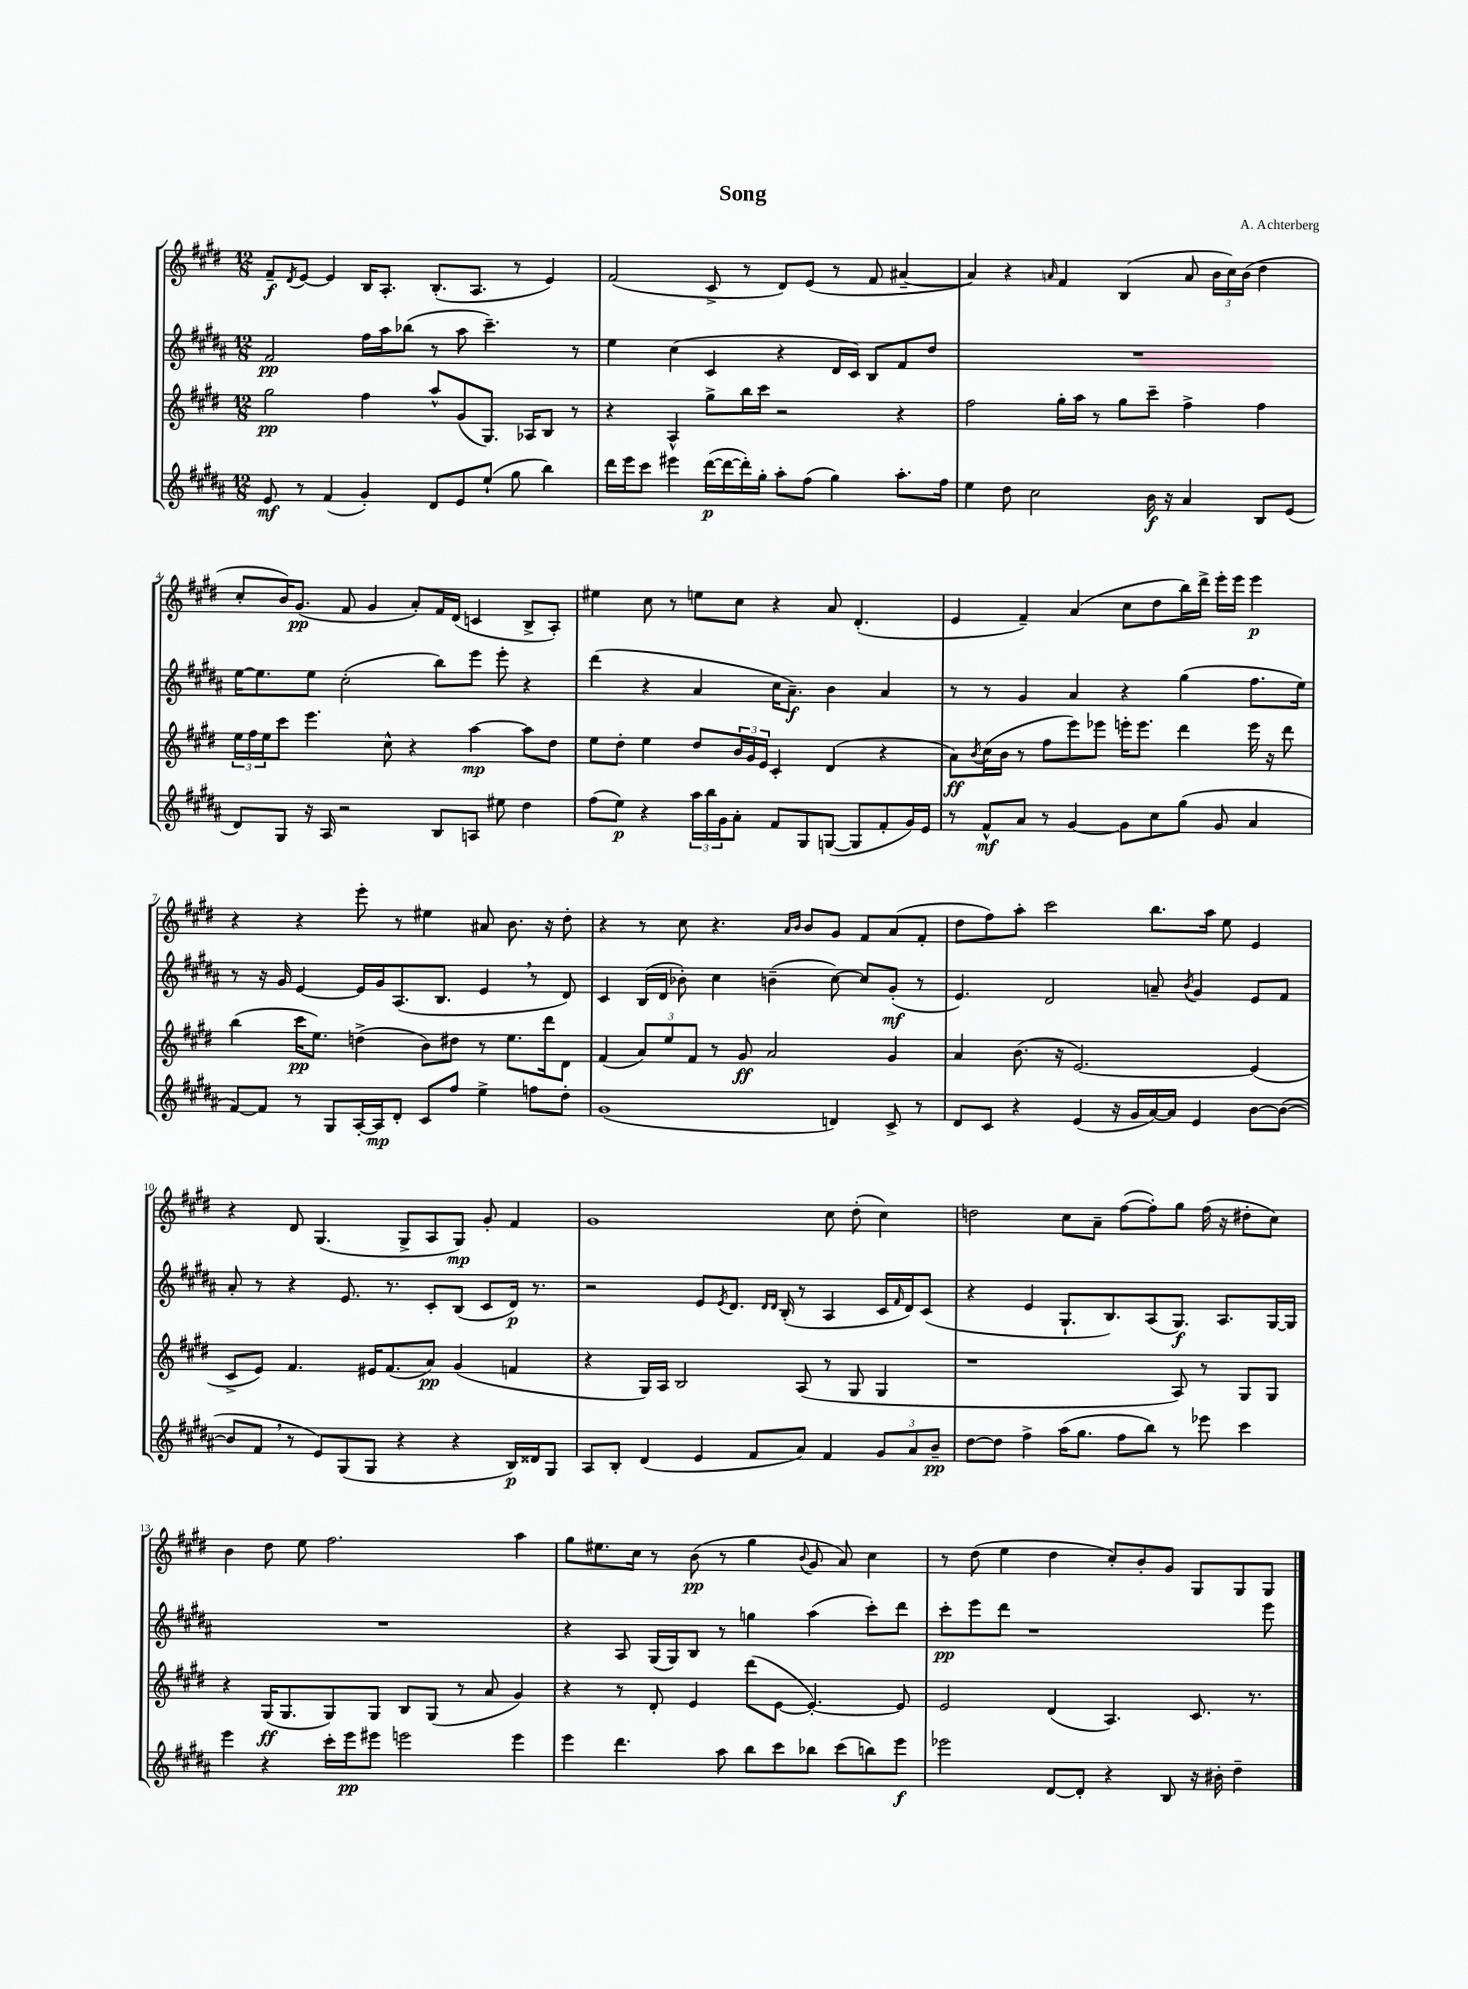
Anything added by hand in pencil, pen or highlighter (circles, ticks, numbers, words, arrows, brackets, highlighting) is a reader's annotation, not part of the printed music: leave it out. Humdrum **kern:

**kern	**kern	**kern	**kern
*staff4	*staff3	*staff2	*staff1
*clefG2	*clefG2	*clefG2	*clefG2
*k[f#c#g#d#a#]	*k[f#c#g#d#]	*k[f#c#g#d#a#]	*k[f#c#g#d#]
*M12/8	*M12/8	*M12/8	*M12/8
8e/	2gg#\	2f#/	8f#~/L
.	.	.	8qd#/
8r	.	.	[8e/J
(4f#/	.	.	4e/]
4g#'/)	4ff#\	16ff#\LL	16B/LK
.	.	16aa#\J	8.A'/J
.	.	(8bb-\J	.
8d#/L	8aa^^/L	8r	(8.B'/L
8e/	(8g#/	8aa#\	.
.	.	.	8.A/J
(8ee`/J	8.G#/J)	4.ccc#~\)	.
8gg#\	.	.	8r
.	16A-/LK	.	.
4bb\)	8B/J	.	4e/)
.	8r	8r	.
=	=	=	=
16ddd#\LL	4r	4ee\	(2f#/
16eee\J	.	.	.
8ccc#\J	.	.	.
4eee#\	4A^^/	(4cc#\	.
([16ddd#\LL	8gg#^\L	4c#/	8c#^/
16ddd#\_	.	.	.
16ddd#'\])	16bb\L	.	8r
16gg#'\JJ	16ccc#\JJ	.	.
8aa#'\L	2r	4r	8d#/L)
(8ff#\J	.	.	(8e/J
4gg#\)	.	16d#/LL	8r
.	.	16c#/JJ)	.
.	.	8B/L	8f#/
8.aa#'\L	4r	8f#/	[4a#~/
.	.	8dd#/J	.
16ff#\Jk	.	.	.
=	=	=	=
4ee\	2ff#\	1.r	4a#/])
8dd#\	.	.	4r
2cc#\	.	.	.
.	.	.	16qqa/
.	16gg#'\LL	.	4f#/
.	16aa\JJ	.	.
.	8r	.	.
.	8gg#\L	.	(4B/
16b\	8ccc#~\J	.	.
16r	.	.	.
4a#/	4ff#^\	.	8a/
.	.	.	24b\LL
.	.	.	24cc#\)
.	.	.	(24b\JJ
8B/L	4ff#\	.	4dd#\
(8e/J	.	.	.
=	=	=	=
8d#/L)	24ee\LL	[16ee\LK	8cc#'/L
.	24ff#\	.	.
.	.	8.ee\]	.
.	24ee\J	.	.
8G#/J	8ccc#\J	.	16b/K)
.	.	.	(8.g#/J
16r	4.eee\	8ee\J	.
16A#/	.	.	.
2r	.	(2cc#'\	8f#/
.	.	.	4g#/
.	8cc#^^\	.	.
.	4r	.	8a'/L)
8B/L	.	8bb\L)	16f#/L
.	.	.	(16d#/JJ
8A/J	[4aa\	8eee\J	4c/
8ee#\	.	8eee'\	.
4dd#\	8aa\]L	4r	8B^/L
.	8dd#\J	.	8A'/J)
=	=	=	=
(8ff#\L	8ee\L	(4ddd#\	4ee#\
8ee\J)	8dd#'\J	.	.
4r	4ee\	4r	8cc#\
.	.	.	8r
24aa#\LL	8dd#/L	4a#/	8ee\L
24bb\	.	.	.
24g#\J	.	.	.
8a#'\J	24b/L	.	8cc#\J
.	24g#/	.	.
.	24e/JJ	.	.
8f#/L	4c#'/	16cc#\LK	4r
.	.	8.a#~\J)	.
8G#/	.	.	.
([8G/J	(4d#/	4b\	8a/
8G/]L	.	.	(4.d#'/
8f#'/	4r	4a#/	.
16g#/L)	.	.	.
16e/JJ	.	.	.
=	=	=	=
8r	8a\L)	8r	4e/
.	8qb/	.	.
8f#^^/L	(16cc#\L	8r	.
.	16b\JJ	.	.
8a#/J	8r	4g#/	4f#~/)
8r	8ff#\L	.	.
[4g#/	8eee\)	4a#/	(4a/
.	8eee-\J	.	.
8g#\]L	16eee'\LK	4r	8cc#\L
.	8.eee\J	.	.
8cc#\	.	.	8dd#\
(8gg#\J	4ddd#\	(4gg#\	16bb\L)
.	.	.	16ddd#^\JJ
8g#/	.	.	16eee'\LL
.	.	.	16eee\JJ
4a#/	16eee\	8.ff#\L	4eee\
.	16r	.	.
.	8ddd#\	.	.
.	.	16ee\Jk)	.
=	=	=	=
[8f#/L)	(4bb\	8r	4r
8f#/]J	.	16r	.
.	.	16g#/	.
8r	16ccc#\LK	[4e/	4r
.	8.ee\J)	.	.
8G#/L	.	.	.
[16A#'/L	(4dd^\	16e/]LL	8eee'\
16A#/]J	.	16g#/J	.
8d#'/J	.	(8.A#/	8r
8c#/L	8b\L)	.	4ee#\
.	.	8.B/J	.
8ff#/J	8dd#\J	.	.
4ee^\	8r	4e/	8a#/
.	8.ee\L	.	8.b\
8ff\L	.	8r	.
.	16ddd#\k	.	16r
8dd#'\J	8d#\J	8d#/)	8dd#'\
=	=	=	=
(1g#	(4f#/	4c#/	4r
.	12a/L)	(16B/LL	8r
.	.	16d#/JJ	.
.	12ee/	.	.
.	.	8b-'\)	8cc#\
.	12f#/J	.	.
.	8r	4cc#\	4.r
.	8g#/	.	.
.	2a/	(4b~\	.
.	.	.	16qqa/LL
.	.	.	16qqb/JJ
.	.	.	8b/L
4d/)	.	[8cc#\)	8g#/J
.	.	8cc#/]L	8f#/L
8c#^/	4g#/	(8g#'/J	(8a/
8r	.	8r	8f#'/J
=	=	=	=
8d#/L	4a/	4.e/)	8dd#\L
8c#/J	.	.	8ff#\)
4r	(8.b\	.	8aa'\J
.	.	2d#/	2ccc#\
.	16r	.	.
(4e/	[2.e/)	.	.
16r	.	.	.
16g#/LL	.	.	.
[16a#/)	.	8a~/	8.bb\L
16a#/]JJ	.	.	.
.	.	8qb/	.
4e/	.	4g#/	.
.	.	.	16aa\Jk
.	.	.	8ee\
[8b\L	(4e/]	8e/L	4e/
(8b\_J	.	8f#/J	.
=	=	=	=
8b/]L	8c#^/L	8a#'/	4r
8f#/J	8e/J)	8r	.
8r	4.f#/	4r	8d#/
8e/L)	.	.	(4.G#/
(8G#/	.	8.e/	.
8G#/J	16e#/LK	.	.
.	(8.f#/	8.r	.
4r	.	.	8G#^/L
.	8a/J)	8c#'/L	8A/
4r	(4g#/	(8B/J	8G#/J)
.	.	8c#/L	8g#'/
16B/LL)	4f/	16d#/Jk)	4f#/
16d##/J	.	8.r	.
8G#/J	.	.	.
=	=	=	=
8A#/L	4r	2r	1g#
8B'/J	.	.	.
(4d#/	16G#/LL)	.	.
.	16A/JJ	.	.
.	2B/	.	.
4e/	.	8e/L	.
.	.	8qe/	.
.	.	8.d#/J	.
8f#/L	.	.	.
.	.	16qqd#/LL	.
.	.	16qqd#/JJ	.
.	.	(16B'/	.
8a#/J)	(8A/	8r	.
4f#/	8r	4A#/	8cc#\
.	8G#/	.	(8dd#'\
12g#/L	4G#/	16c#/LL	4cc#\)
.	.	16qqf#/	.
.	.	16d#/J)	.
12a#/	.	.	.
.	.	(8c#/J	.
12b~/J	.	.	.
=	=	=	=
[8dd#\L	1r	4r	2dd\
8dd#\]J	.	.	.
4ff#^\	.	4e/	.
(16aa#\LK	.	8.G#`/L	8cc#\L
8.gg#\J	.	.	.
.	.	.	8a~\J
.	.	8.B/)	.
8ff#\L	.	.	([8ff#\L
8bb\J)	.	(8A#/	8ff#'\])
8r	8A/)	8.G#/J)	8gg#\J
8eee-\	8r	.	(16ff#\
.	.	8.A#/L	16r
4ccc#\	8G#/L	.	8dd#'\L
.	8G#/J	[16G#/L	8cc#\J)
.	.	16G#/]JJ	.
=	=	=	=
4eee\	4r	1.r	4b\
4r	(16G#/LK	.	8dd#\
.	8.G#/	.	.
.	.	.	8ee\
16ccc#'\LL	8G#/)	.	2.ff#\
16eee\J	.	.	.
8eee#\J	8G#/J	.	.
2eee\	8B/L	.	.
.	(8G#/J	.	.
.	8r	.	.
.	8a/	.	.
4eee\	4g#/)	.	4aa\
=	=	=	=
4eee\	4r	4r	8gg#\L
.	.	.	8.ee#\
4.ddd#\	8r	8A#/	.
.	.	.	16cc#\Jk
.	8d#'/	(16G#/LL	8r
.	.	16G#/J)	.
.	4e/	8B/J	(8b\
8aa#\	.	8r	8r
8bb\L	(8ddd#\L	4gg\	4gg#\
8ccc#\	[8e\J	.	.
.	.	.	8qqb/
8bb-\J	4.e'/_)	(4aa#\	8g#/
(8ccc#\L	.	.	8a/)
8bb\)	.	8ccc#'\L)	4cc#\
8eee\J	8e/]	8ddd#\J	.
=	=	=	=
2eee-\	2e/	8ccc#'\L	8r
.	.	8eee\	(8dd#\
.	.	8ddd#\J	4ee\
.	.	1r	.
[8d#/L	(4d#/	.	4dd#\
8d#'/]J	.	.	.
4r	4.A/)	.	8cc#'/L)
.	.	.	8b'/
8B/	.	.	8g#/J
16r	8.c#/	.	8G#/L
16b#'\	.	.	.
4dd#~\	.	.	8G#/
.	8.r	.	.
.	.	8eee\	8G#/J
==	==	==	==
*-	*-	*-	*-
